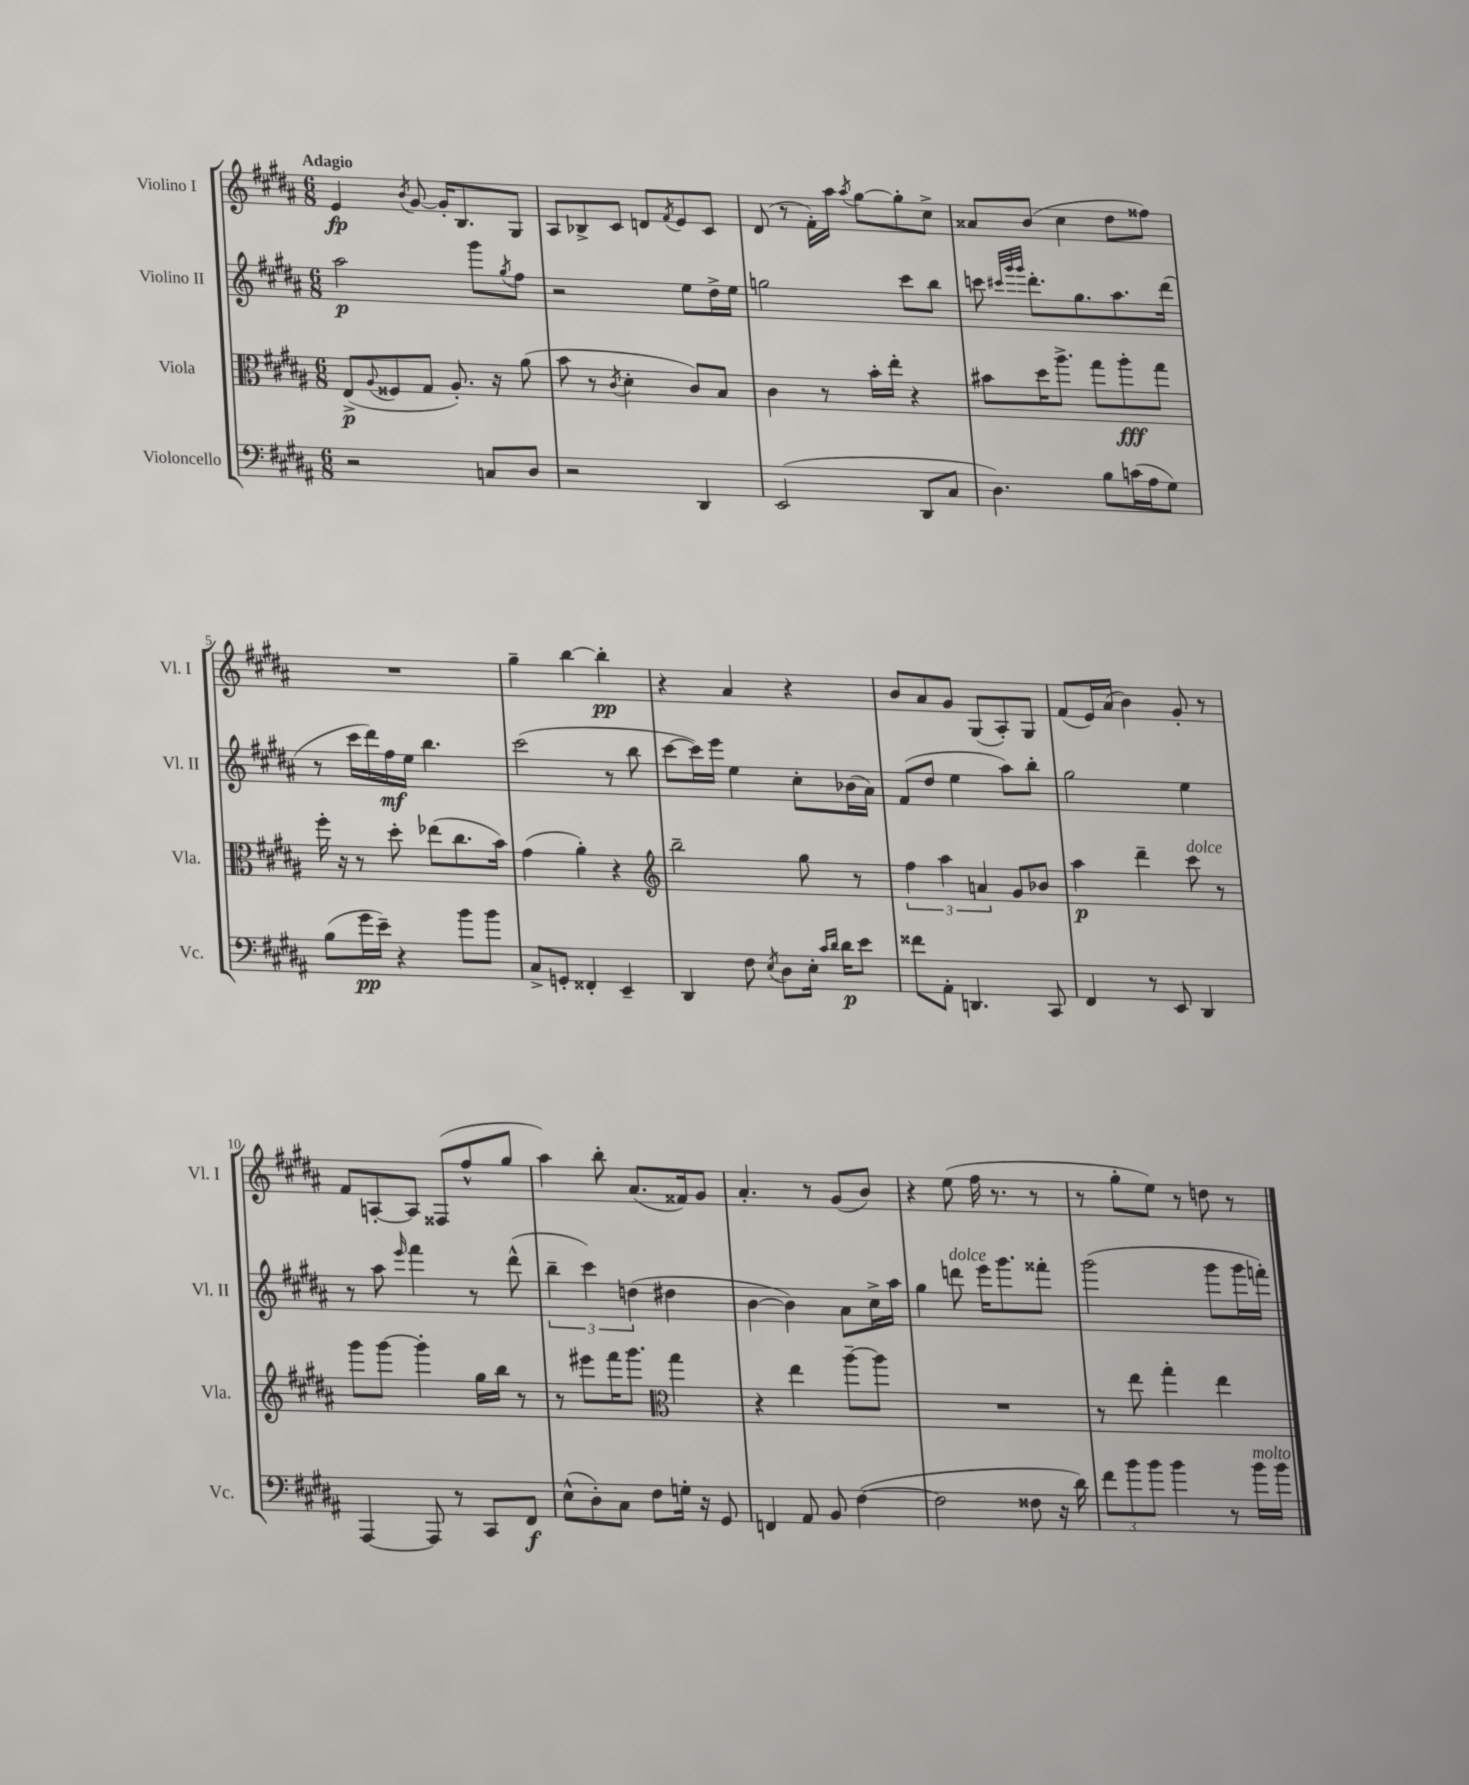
<<
\new StaffGroup <<
\new Staff = "s0" \with { instrumentName = "Violino I" shortInstrumentName = "Vl. I" } {
    \clef treble \key b \major \numericTimeSignature \time 6/8 \tempo "Adagio"
    e'4\fp \acciaccatura { b'8 } gis'8~ gis'16-. b8. gis8 |
    ais8 bes8-> cis'8 d'8 \acciaccatura { fis'8 } e'8 cis'8 |
    dis'8( r8 fis'16-.) ais''16 \acciaccatura { ais''8 } gis''8~ gis''8-. cis''8-> |
    aisis'8 b'8( cis''4 dis''8 fisis''8) |
    R2. |
    gis''4-- b''4~ b''4-.\pp |
    r4 ais'4 r4 |
    b'8 ais'8 gis'8 gis8( ais8-.) gis8 |
    fis'8( e'16) ais'16( b'4) gis'8-. r8 |
    fis'8 a8~-. a8 fisis8( fis''8-^ gis''8 |
    ais''4) b''8-. ais'8.( fisis'16) gis'8 |
    ais'4.-. r8 gis'8( b'8) |
    r4 e''8( fis''16 r8. r8 |
    r8 gis''8-. e''8) r8 d''8 r8 \bar "|." |
}
\new Staff = "s1" \with { instrumentName = "Violino II" shortInstrumentName = "Vl. II" } {
    \clef treble \key b \major \numericTimeSignature \time 6/8
    ais''2\p gis'''8 \acciaccatura { gis''8 } fis''8 |
    r2 e''8 dis''16-> e''16 |
    g''2 cis'''8 b''8 |
    c'''8 \grace { cis'''32 gis'''32 gis'''32 } dis'''8.-. gis''8. ais''8. dis'''16( |
    r8 cis'''16 dis'''16) fis''16\mf e''16 b''4. |
    cis'''2( r8 b''8 |
    cis'''8~ cis'''16) e'''16 e''4 cis''8-. bes'16( ais'16) |
    fis'8( dis''8 e''4 ais''8) b''8-. |
    gis''2 e''4 |
    r8 ais''8 \grace { e'''16 } fis'''4 r8 dis'''8-^( |
    \tuplet 3/2 { b''4-- cis'''4) d''4( } dis''4 |
    b'4~ b'4) ais'8 cis''16-> ais''16 |
    gis''4 d'''8^\markup { \italic "dolce" } e'''16 gis'''8. fisis'''8-. |
    gis'''2( gis'''8 gis'''16 f'''16-.) \bar "|." |
}
\new Staff = "s2" \with { instrumentName = "Viola" shortInstrumentName = "Vla." } {
    \clef alto \key b \major \numericTimeSignature \time 6/8
    e8->\p( \appoggiatura { ais8 } fisis8 gis8 ais8.-.) r16 ais'8( |
    b'8 r8 \acciaccatura { cis'8 } dis'4-. cis'8) b8 |
    cis'4 r8 b'16-. e''16-. r4 |
    bis'8 dis''16 ais''8.-> gis''8 ais''8-.\fff gis''8 |
    fis''16-. r16 r8 dis''8-. ees''8( cis''8. b'16) |
    gis'4( ais'4-.) r4 |
    \clef treble b''2-- gis''8 r8 |
    \tuplet 3/2 { fis''4 ais''4 a'4 } gis'8 bes'8 |
    ais''4\p dis'''4-- cis'''8^\markup { \italic "dolce" } r8 |
    gis'''8 gis'''8~ gis'''4-. gis''16 b''16 r8 |
    r8 eis'''8 fis'''16 gis'''8. \clef alto gis''4 |
    r4 e''4 ais''8~-- ais''8 |
    R2. |
    r8 e''8 gis''4-. e''4 \bar "|." |
}
\new Staff = "s3" \with { instrumentName = "Violoncello" shortInstrumentName = "Vc." } {
    \clef bass \key b \major \numericTimeSignature \time 6/8
    r2 c8 dis8 |
    r2 dis,4 |
    e,2( dis,8 cis8 |
    dis4.) b8 c'16( ais16 gis8) |
    b8( gis'16\pp e'16--) r4 b'8 b'8 |
    cis8-> g,8-. fisis,4-. e,4-- |
    dis,4 fis8 \acciaccatura { e8 } dis8 e16-. \grace { cis'16 dis'16 } dis'16\p e'8 |
    fisis'8 ais,8-. d,4. cis,8 |
    fis,4 r8 e,8 dis,4 |
    ais,,4~ ais,,8 r8 cis,8 fis,8\f |
    e8-^( dis8-.) cis8 fis8 g16-. r16 gis,8 |
    f,4 ais,8 b,8 fis4~( |
    fis2 fisis8 r16 dis'16) |
    \tuplet 3/2 { fis'8 b'8 b'8 } b'4 r8 b'16^\markup { \italic "molto" } b'16 \bar "|." |
}
>>
>>
